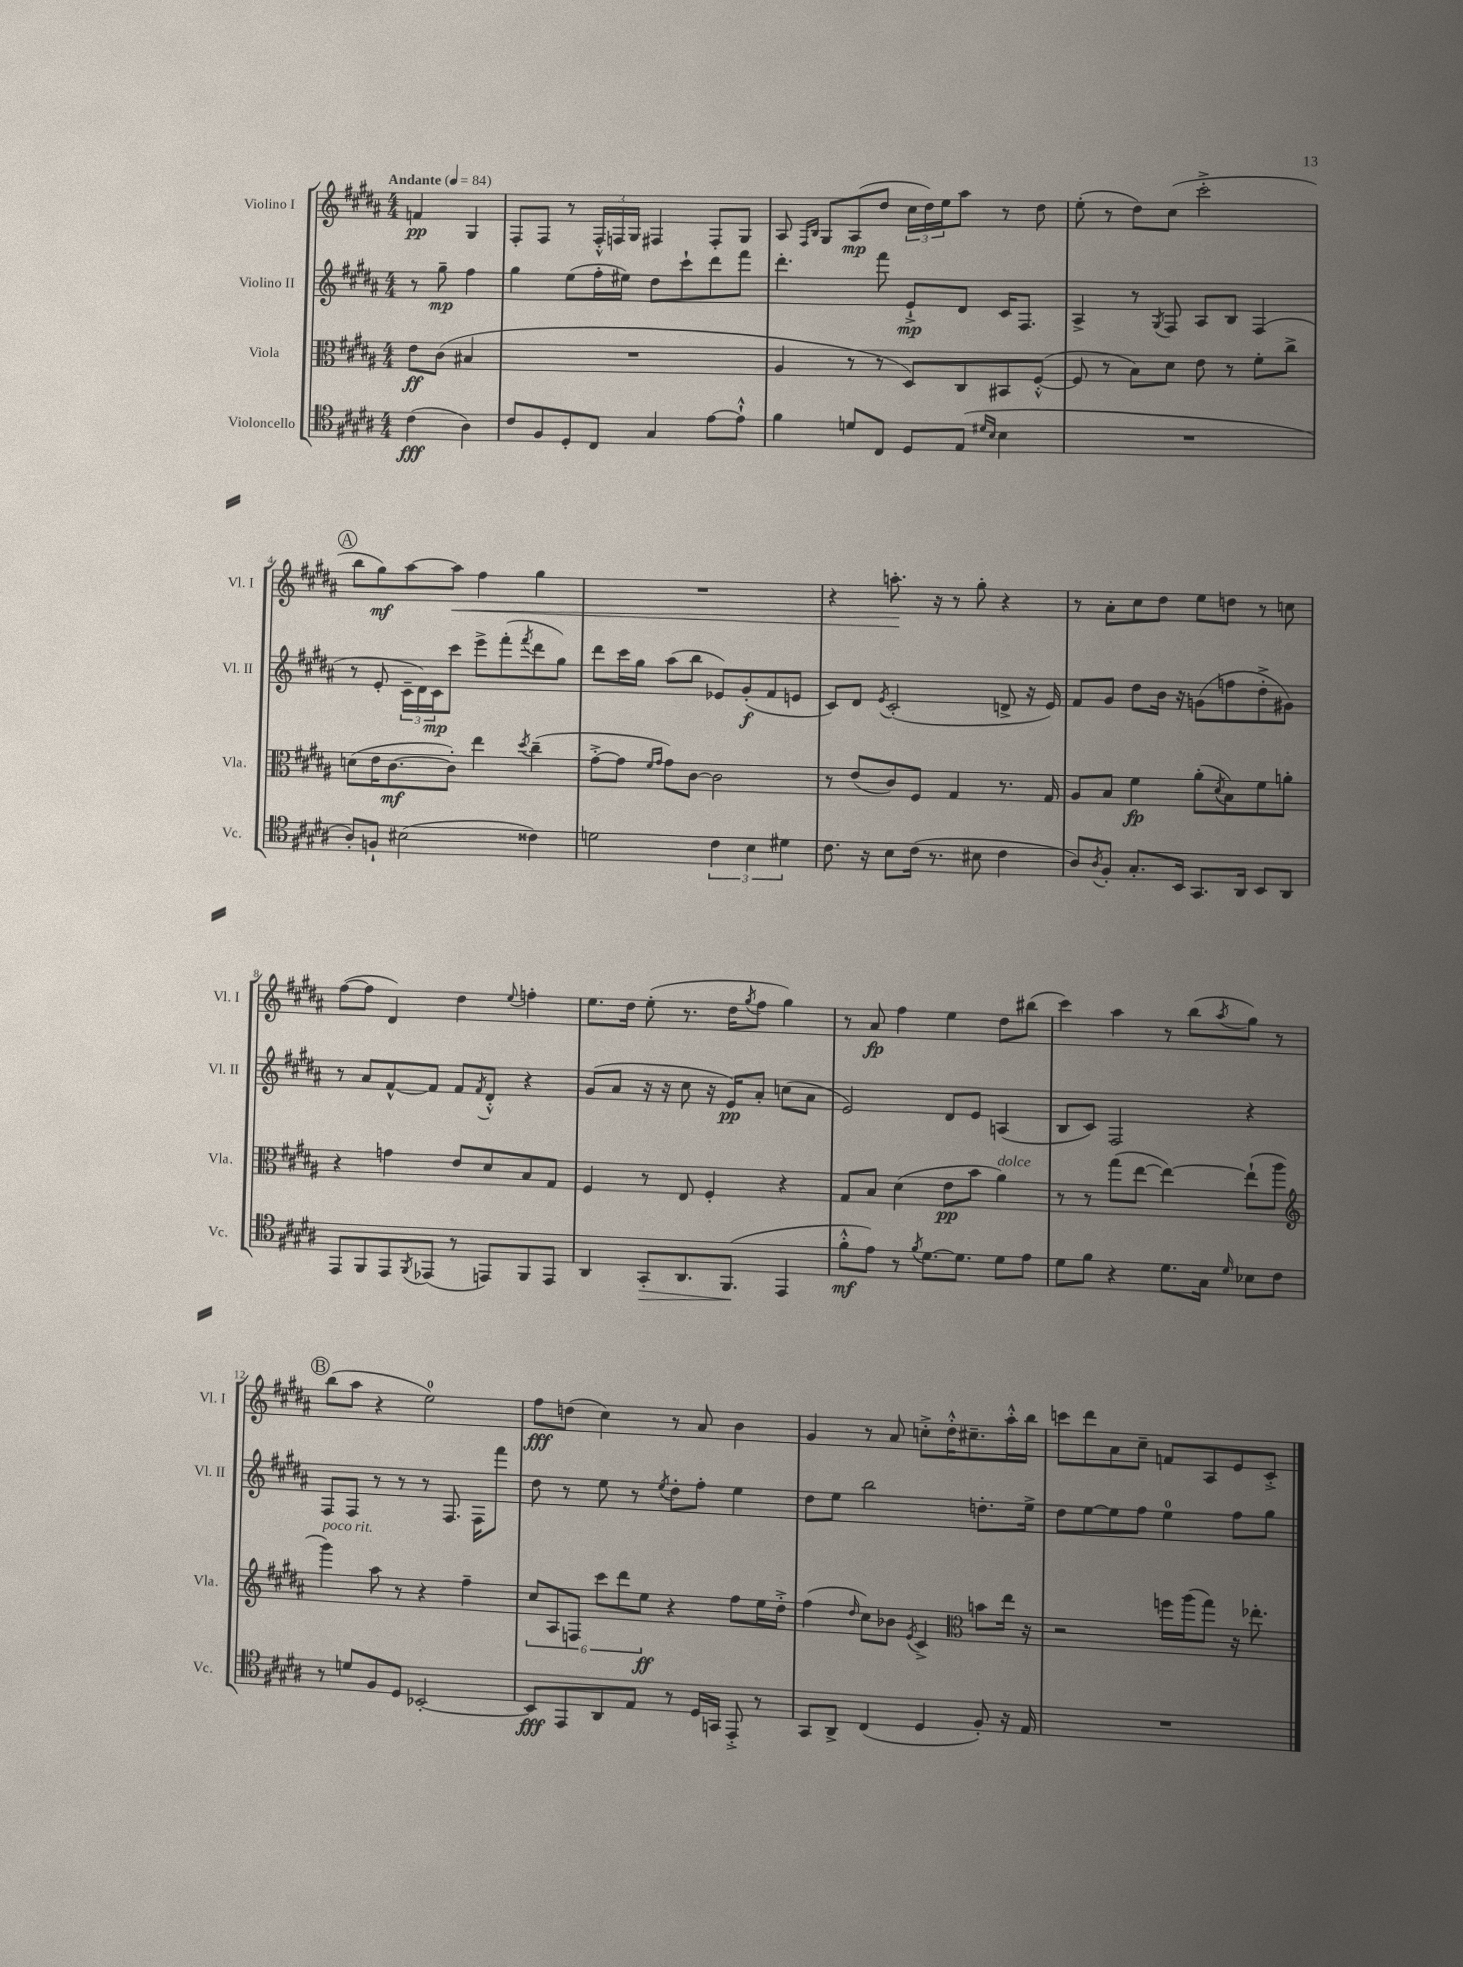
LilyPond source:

<<
\new StaffGroup <<
\new Staff = "s0" \with { instrumentName = "Violino I" shortInstrumentName = "Vl. I" } {
    \clef treble \key b \major \numericTimeSignature \time 4/4 \partial 2 \tempo "Andante" 4 = 84
    f'4\pp gis4 |
    fis8-. fis8 r8 \tuplet 3/2 { fis16-.-^ f16 gis16 } fis4 fis8-. gis8 |
    ais8 \grace { fis16 b16 } gis8 ais8\mp( dis''8 \tuplet 3/2 { cis''16 dis''16) e''16 } ais''8 r8 dis''8 |
    e''8-.( r8 dis''8) cis''8( cis'''2-.-> |
    \mark \markup { \circle "A" } b''8 gis''8\mf) ais''8~ ais''8\< fis''4 gis''4 |
    R1 |
    r4 a''8.-.\! r16 r8 gis''8-. r4 |
    r8 ais'8-. cis''8 dis''8 e''8 d''8 r8 c''8 |
    fis''8~( fis''8 dis'4) dis''4 \appoggiatura { e''8 } f''4-. |
    e''8. dis''16 e''8-.( r8. dis''16 \acciaccatura { gis''8 } fis''8 gis''4) |
    r8 ais'8\fp fis''4 e''4 dis''8 bis''8( |
    cis'''4) ais''4 r8 b''8( \acciaccatura { ais''8 } gis''8) r8 |
    \mark \markup { \circle "B" } b''8( ais''8 r4 e''2-0) |
    fis''8\fff d''8( cis''4) r8 ais'8 b'4 |
    gis'4 r8 ais'8 c''8-.-> dis''16-.-^ cis''8.-- ais''16-.-^ b''16 |
    c'''8 dis'''8 ais'8 cis''8-- f'8 ais8 e'8 cis'8-.-> \bar "|." |
}
\new Staff = "s1" \with { instrumentName = "Violino II" shortInstrumentName = "Vl. II" } {
    \clef treble \key b \major \numericTimeSignature \time 4/4 \partial 2
    r8 gis''8--\mp fis''4 |
    gis''4 e''8( fis''16-. eis''16) dis''8 cis'''8-! dis'''8 fis'''8 |
    dis'''4.-. fis'''8 e'8-!->\mp dis'8 cis'16 fis8. |
    ais4-> r8 \acciaccatura { gis8 } fis8 ais8 b8 fis4( |
    \mark \markup { \circle "A" } r8 e'8-. \tuplet 3/2 { cis'16-- dis'16) cis'16\mp } cis'''8 e'''8-> fis'''8-.( \acciaccatura { fis'''8 } dis'''8 gis''8) |
    dis'''8 cis'''16 gis''16 ais''8( b''8 ees'8) gis'8-.\f( fis'8 e'8 |
    cis'8) dis'8 \acciaccatura { e'8 } cis'2-.( d'8-> r16 e'16) |
    fis'8 gis'8 dis''8 b'16 r16 g'8( f''8 dis''8-.-> gis'8) |
    r8 ais'8 fis'8~-^ fis'8 fis'8 \acciaccatura { fis'8 } dis'8-.-^ r4 |
    gis'8( ais'8 r16 r16 cis''8 r16 e'16\pp) ais'8-. c''8( ais'8 |
    e'2) dis'8 e'8 a4( |
    b8 cis'8) fis2 r4 |
    \mark \markup { \circle "B" } fis8 fis8 r8 r8 r8 fis8. fis16 fis'''8 |
    dis''8 r8 e''8 r8 \acciaccatura { e''8 } dis''8-. fis''8-. e''4 |
    dis''8 e''8 b''2 d''8.-. e''16-> |
    dis''8 e''8~ e''8 fis''8 e''4-0 fis''8 gis''8 \bar "|." |
}
\new Staff = "s2" \with { instrumentName = "Viola" shortInstrumentName = "Vla." } {
    \clef alto \key b \major \numericTimeSignature \time 4/4 \partial 2
    e'8\ff cis'8( bis4 |
    R1 |
    ais4 r8 r8 dis8) cis8 bis,8 fis8~-.-^( |
    fis8 r8 b8) dis'8 e'8 r8 fis'8-. cis''8-> |
    \mark \markup { \circle "A" } d'8( e'16 cis'8.~\mf cis'8-.) e''4 \acciaccatura { dis''8 } cis''4--( |
    gis'8~-.-> gis'8 \grace { fis'16 gis'16 } gis'8) cis'8~ cis'2 |
    r8 e'8( cis'8) fis8 gis4 r8. gis16 |
    ais8 b8 fis'4\fp ais'8-.( \acciaccatura { dis'8 } b8) fis'8 a'8-. |
    r4 g'4 e'8 dis'8 b8 gis8 |
    fis4 r8 e8 fis4-. r4 |
    gis8 b8 dis'4( e'8\pp b'8 ais'4^\markup { \italic "dolce" }) |
    r8 r8 gis''8( e''8~ e''4~) e''8-!( ais''8 |
    \mark \markup { \circle "B" } \clef treble gis'''4^\markup { \italic "poco rit." }) ais''8 r8 r4 fis''4-- |
    \tuplet 6/4 { cis''8 ais8 f8 cis'''8 dis'''8 e''8\ff } r4 fis''8 e''16 dis''16-.-> |
    fis''4( \grace { dis''16 } cis''8) bes'8 \acciaccatura { e'8 } cis'4-> \clef alto b'8 e''16 r16 |
    r2 f''16 ais''16( gis''8) r16 ees''8.-. \bar "|." |
}
\new Staff = "s3" \with { instrumentName = "Violoncello" shortInstrumentName = "Vc." } {
    \clef tenor \key b \major \numericTimeSignature \time 4/4 \partial 2
    cis'4\fff( ais4) |
    cis'8 fis8 dis8-. cis8 gis4 e'8~ e'8-!-^ |
    fis'4 d'8 cis8 dis8 e8( \grace { dis'16 b16 } b4 |
    R1 |
    \mark \markup { \circle "A" } ais8-.) f8-! bis2( cisis'4) |
    d'2 \tuplet 3/2 { cis'4 b4 dis'4 } |
    cis'8. r16 b8 cis'16( r8. bis8 cis'4 |
    ais8) \acciaccatura { ais8 } fis8-. gis8.-. b,16 gis,8. ais,16 b,8 ais,8 |
    e,8 fis,8 e,8 \acciaccatura { fis,8 } ees,8( r8 e,8) fis,8 e,8 |
    ais,4 gis,8-.\> ais,8. fis,8.\!( e,4 |
    fis'8-.-^\mf e'8) r8 \acciaccatura { fis'8 } dis'8.~ dis'8. dis'8 e'8 |
    dis'8 fis'8 r4 dis'8. gis16 \grace { dis'16 } bes8 cis'8 |
    \mark \markup { \circle "B" } r8 d'8 fis8 dis8 bes,2~-. |
    bes,8\fff e,8 ais,8 e8 r8 dis16 g,16 e,8-.-> r8 |
    gis,8 ais,8-> cis4( dis4 fis8-.) r16 e16 |
    R1 \bar "|." |
}
>>
>>
